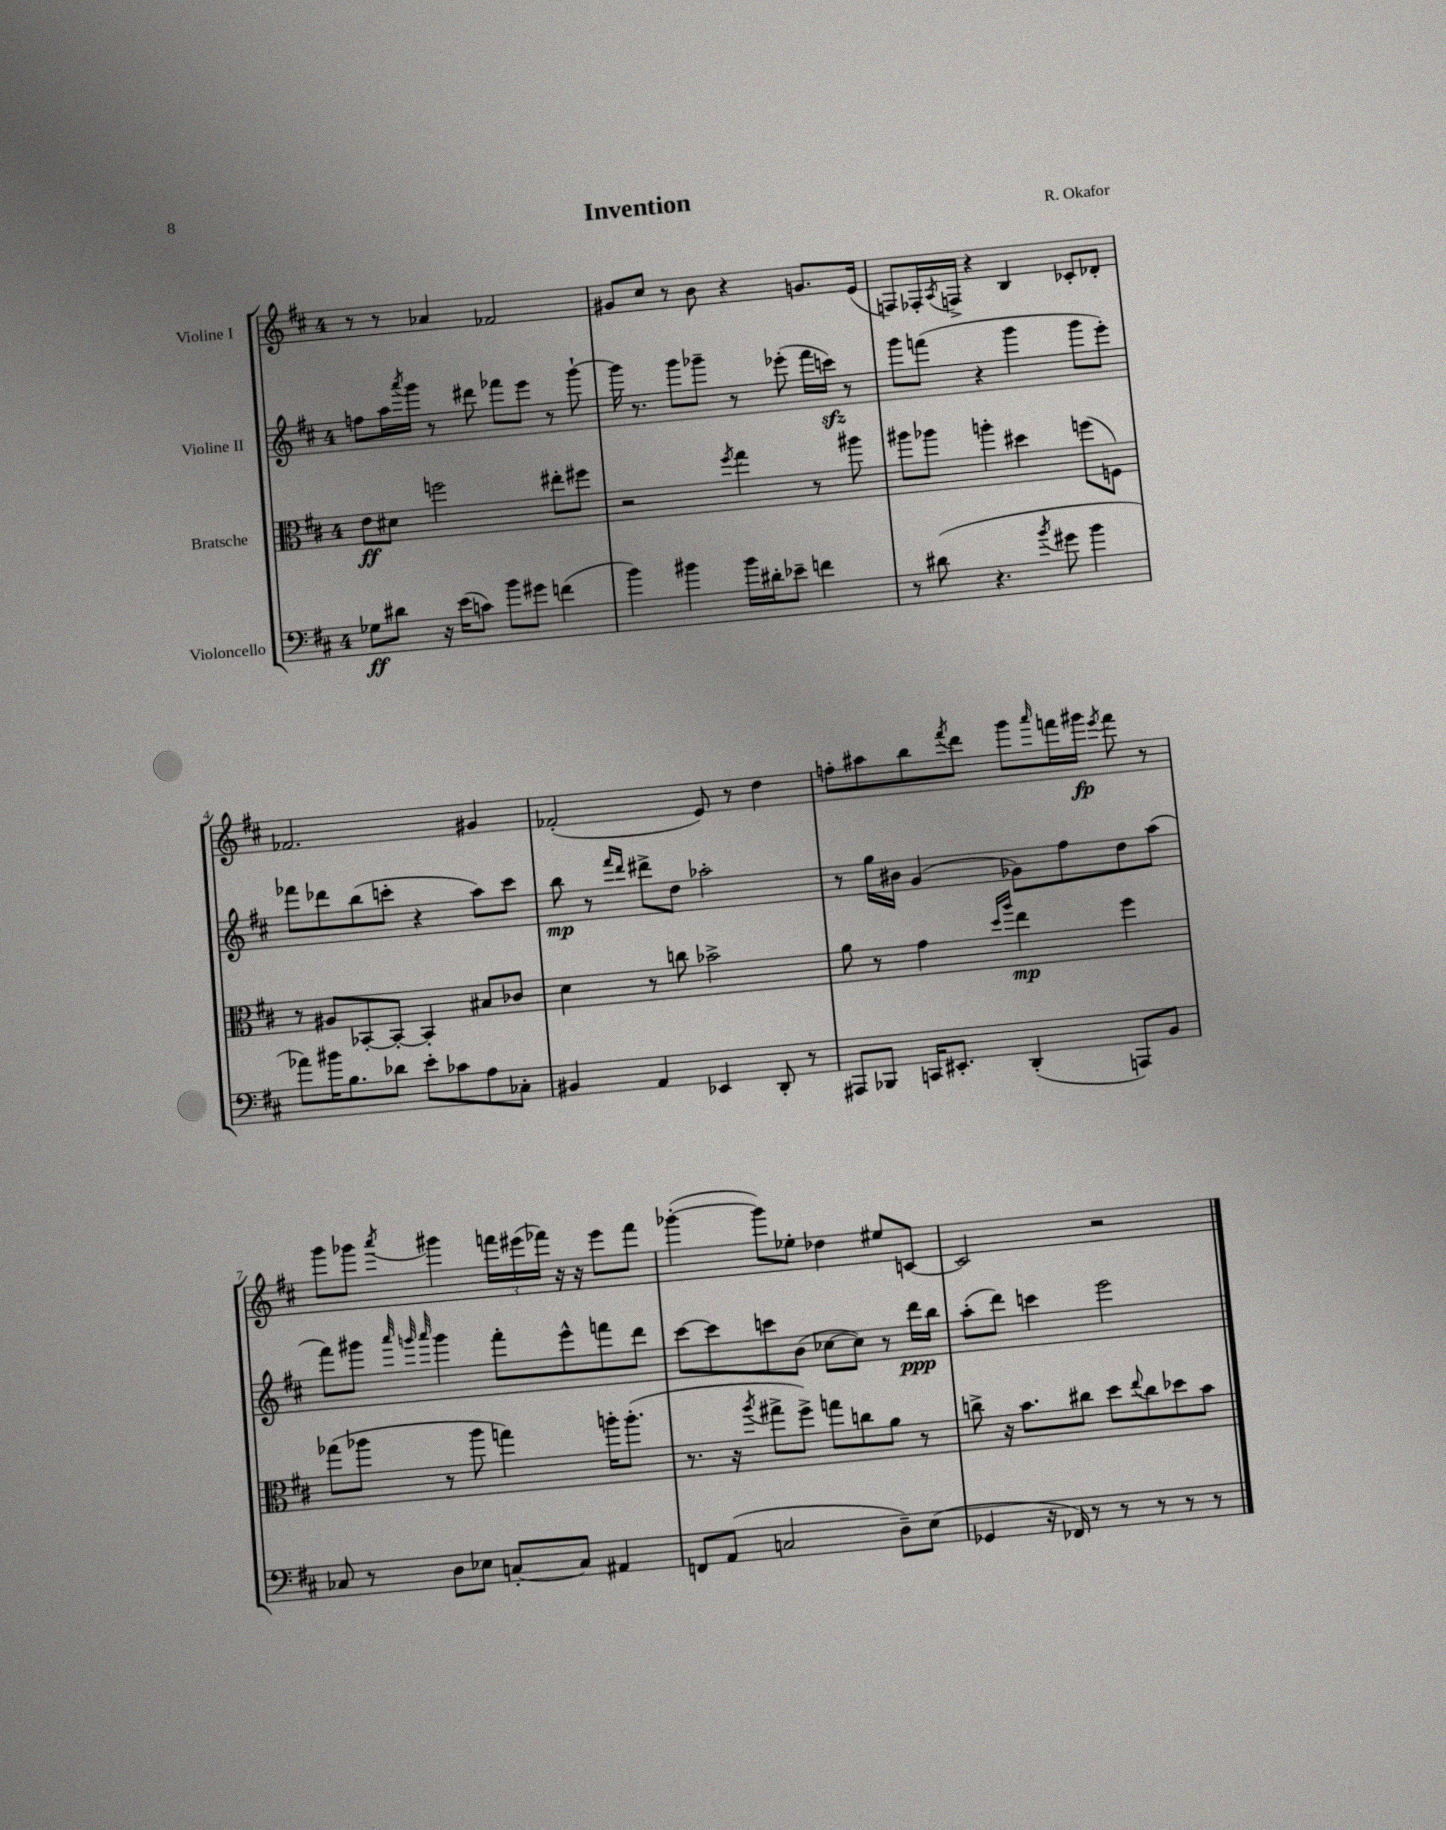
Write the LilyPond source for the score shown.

\header { title = "Invention" composer = "R. Okafor" }
<<
\new StaffGroup <<
\new Staff = "s0" \with { instrumentName = "Violine I" } {
    \clef treble \key d \major \once \override Staff.TimeSignature.style = #'single-digit \time 4/4
    r8 r8 aes'4 fes'2 |
    gis'8 cis''8 r8 b'8 r4 g'8. e'16( |
    f8) fes16-. \acciaccatura { a8 } f16-> r4 b4 ces'8-. des'8-. |
    fes'2. gis'4 |
    fes'2-.( e'8) r8 d''4 |
    f''8-. ais''8 b''8 \acciaccatura { fis'''8 } d'''8 g'''8 \grace { a'''16 } f'''16 gis'''16\fp \acciaccatura { e'''8 } f'''8 r8 |
    g'''8 ges'''8 \acciaccatura { a'''8 } gis'''4 \tuplet 3/2 { f'''16 eis'''16( fes'''16) } r16 r16 eis'''8 fes'''8 |
    ges'''4~-.( ges'''8) ees''8-. des''4 eis''8 c'8~ |
    c'2 r2 \bar "|." |
}
\new Staff = "s1" \with { instrumentName = "Violine II" } {
    \clef treble \key d \major \once \override Staff.TimeSignature.style = #'single-digit \time 4/4
    f''8 a''16 \acciaccatura { a'''8 } g'''16 r8 dis'''8 fes'''8 e'''8 r8 g'''8~-! |
    g'''16 r8. g'''8 ges'''8-- r8 ees'''8-.( fis'''16 c'''16\sfz) r8 |
    g'''8 f'''8( r4 g'''4 g'''8 e'''8-.) |
    fes'''8 des'''8 b''8( c'''8-. r4 a''8) c'''8 |
    b''8\mp r8 \grace { fis'''16 d'''16 } dis'''8-> d''8 aes''2-. |
    r8 g''16 bis'16 g'4( ges'8) fis''8 d''8 a''8( |
    fis'''8) gis'''8 \grace { a'''32 g'''32 a'''32 } g'''4 fis'''8-. e'''8-^ f'''8 d'''8 |
    cis'''8~ cis'''8 c'''8 b'8( ces''8~ ces''8) r8 d'''16\ppp b''16 |
    a''8-.( d'''8) c'''4 e'''2 \bar "|." |
}
\new Staff = "s2" \with { instrumentName = "Bratsche" } {
    \clef alto \key d \major \once \override Staff.TimeSignature.style = #'single-digit \time 4/4
    e'8\ff dis'8 f''2 eis''8-. fis''8 |
    r2 \acciaccatura { fis''8 } g''4 r8 ais''8 |
    ais''8 aes''8 a''4-. dis''4 f''8( f8) |
    r8 ais8 bes,8~-. bes,8~-. bes,4-. bis8 ces'8 |
    d'4 r8 c''8 bes'2-> |
    a'8 r8 g'4 \grace { d''16 a''16 } e''4\mp fis''4 |
    ges''8( aes''8 r8 aes''8 g''4) a''16-. a''8.-.( |
    r8. r16 \acciaccatura { a''8 } gis''8-> fis''8->) g''8 c''8 a'8 r8 |
    c''8-> r16 b'8. cis''8 d''8 \appoggiatura { e''8 } cis''8 des''8 b'8 \bar "|." |
}
\new Staff = "s3" \with { instrumentName = "Violoncello" } {
    \clef bass \key d \major \once \override Staff.TimeSignature.style = #'single-digit \time 4/4
    ges8\ff dis'8 r16 e'16( c'8) b'8 gis'8 f'4( |
    b'4) bis'4 bis'16 dis'16-. ees'8-- f'4 |
    r8 dis'8( r4. \acciaccatura { b'8 } gis'8 b'4 |
    aes'8) bis'16 b8. des'8 e'8-. ces'8 a8 ces8-. |
    bis,4 a,4 ees,4 d,8-. r8 |
    ais,,8 bes,,8 c,16 eis,8.-. d,4-.( a,,8) b,8 |
    ces8 r8 d8 ees8 c8~-. c8 ais,4 |
    f,8 a,8( c2 d8--) e8( |
    ges,4 r16 fes,16) r8 r8 r8 r8 r8 \bar "|." |
}
>>
>>
